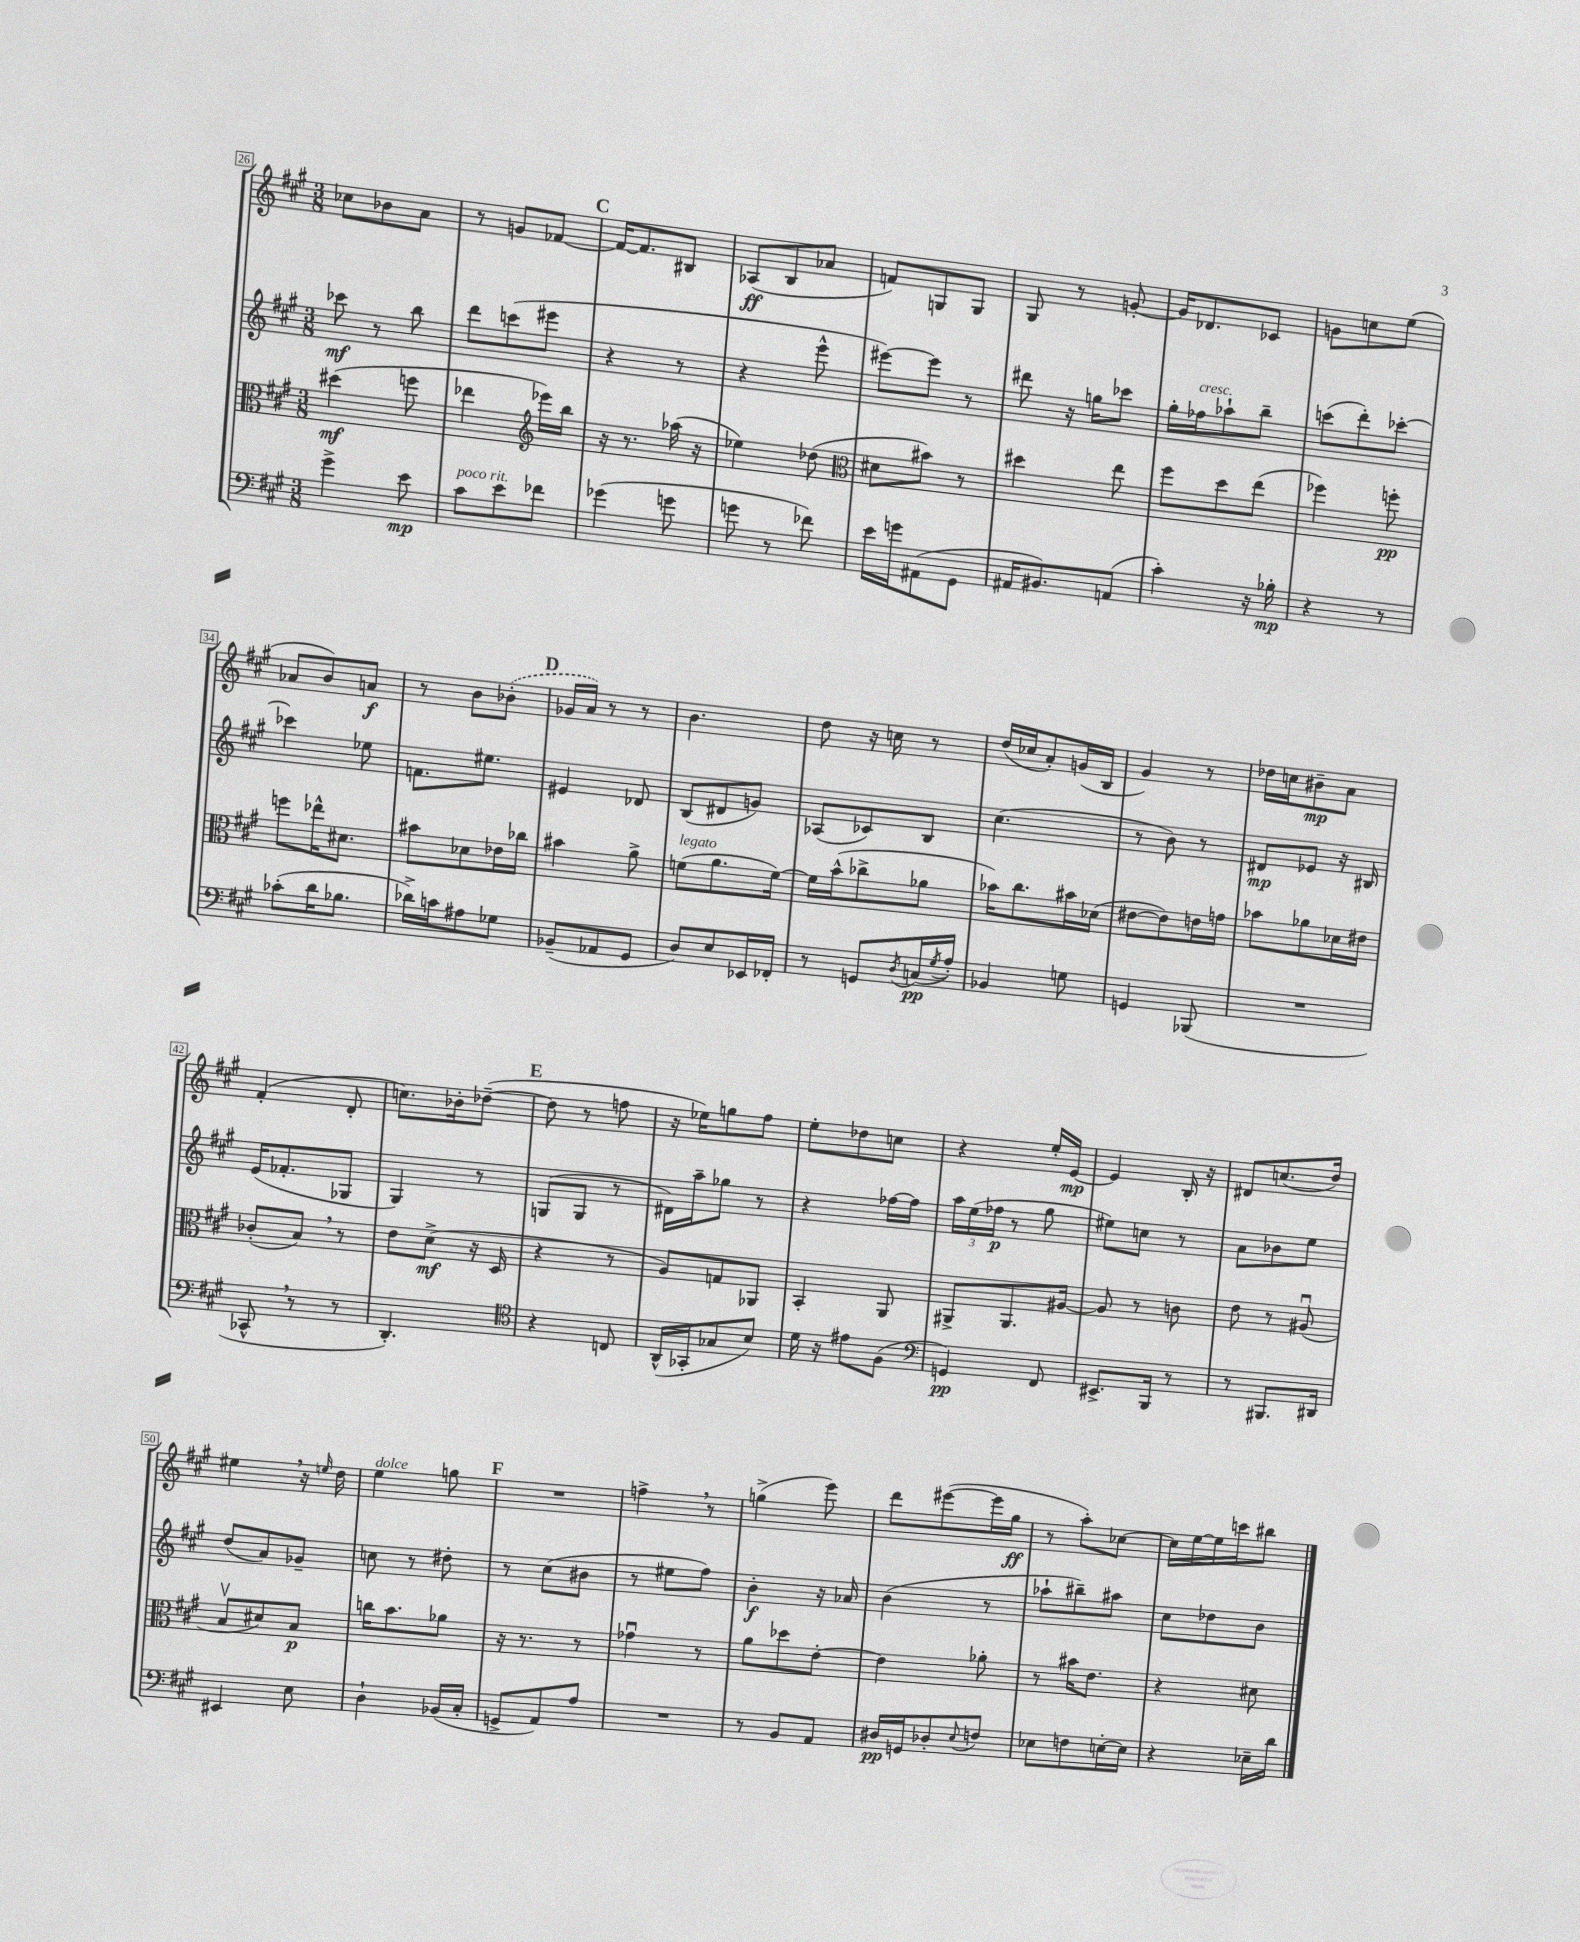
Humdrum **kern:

**kern	**kern	**kern	**kern
*staff4	*staff3	*staff2	*staff1
*clefF4	*clefC3	*clefG2	*clefG2
*k[f#c#g#]	*k[f#c#g#]	*k[f#c#g#]	*k[f#c#g#]
*M3/8	*M3/8	*M3/8	*M3/8
4g#^	(4dd#	8ccc-	8cc-
.	.	8r	8b-
8e	8ff	8bb	8a
=	=	=	=
8c#	4ee-	8ddd	8r
8e	.	(8ccc	8g
*	*clefG2	*	*
8f-	16eee-)	8eee#	[8f-
.	16bb	.	.
=	=	=	=
(4g-	16r	4r	16f-_
.	8.r	.	8.f-]
8g	(16aa-	8r	8B#
.	16r	.	.
=	=	=	=
8g	4ee-)	4r	(8A-
8r	.	.	8B
8f-)	(8dd-	8eee^^	8a-
=	=	=	=
*	*clefC3	*	*
16e	8d#	[8eee#)	8f)
16g	.	.	.
(8AA#	8b#)	8eee#]	8G
8GG#	8r	8r	8G
=	=	=	=
16AA#	4dd#	8ddd#	8G#
8.BB#)	.	.	.
.	.	16r	8r
.	.	16gg	.
(8AA	8ee	8ccc-	[8g'
=	=	=	=
4c#')	8ff#	16gg#'	16g]
.	.	16ff-	8.d-
.	8dd	8aa-`	.
16r	(8ee	8bb~	8c-
16B-'	.	.	.
=	=	=	=
4r	4ff-)	(8ccc	8g
.	.	8ddd')	8cc
8r	8ff'	[8ccc-'	(8ee
=	=	=	=
(8c-'	8ff	4ccc-]	8a-
16d	16ee-^^	.	8b)
8.B-	8.d#	.	.
.	.	8ee-	8a
=	=	=	=
16d-^)	8b#	8.f	8r
16c	.	.	.
8A#	8d-	.	8b
.	.	8.ee#	.
8G-	16e-	.	(8b-'
.	16cc-	.	.
=	=	=	=
(8BB-~	4b#	4e#	16g-
.	.	.	16a)
8AA-	.	.	8r
8GG#	8a^	8d-	8r
=	=	=	=
8D)	(8f	(8B	4.b
8E	8.a	8d#	.
16EE-	.	8g)	.
16FF-'	[16f)	.	.
=	=	=	=
8r	16f]	(8A-	8dd
.	(16b^^	.	.
8GG	8cc-^	8c-)	16r
.	.	.	16cc
8qD	.	.	.
(16C	8a-	8B	8r
8qG#	.	.	.
16A')	.	.	.
=	=	=	=
4BB-	16b-)	(4.cc#	(16dd
.	8.cc#	.	16cc-
.	.	.	8a')
8G	16b#	.	(16g
.	(16d-	.	16B
=	=	=	=
4GG	[8e#	8r	4g#)
.	8e#])	8b)	.
(8BBB-	16e	8r	8r
.	16g	.	.
=	=	=	=
4.r	8b-	8d#	16dd-
.	.	.	16cc
.	8a-	8e-	8b#~
.	16d-	16r	8a
.	16e#	16B#	.
=	=	=	=
8CC-^^	(8c-'	(16e	(4f#'
.	.	8.f-'	.
8r	8B)	.	.
8r	8r	8G-	8d'
=	=	=	=
4.DD')	8e	4G#)	8.cc)
.	(8d^	.	.
.	.	.	16b-'
.	16r	8r	([8dd-~
.	16D	.	.
=	=	=	=
*clefC4	*	*	*
4r	4r	(8G	8dd-]
.	.	8G	8r
8C	8r	8r	8ff
=	=	=	=
(16AA^^	8A)	16d#)	16r
16GG-'	.	16aa~	16ee-)
8G-	8G	8gg-	8gg
8B)	8AA-	8r	8ff#
=	=	=	=
16d	4BB'	4r	8ee'
16r	.	.	.
8e#	.	.	8dd-
(8F#	8AA	[16ff-	8cc
.	.	16ff-]	.
=	=	=	=
*clefF4	*	*	*
4GG)	8AA#^	24aa	4r
.	.	(24ee	.
.	.	24ff-	.
.	8.AA#	8r	.
8FF#	.	8gg#	16ee'
.	[16A#	.	[16e
=	=	=	=
8.EE#^	8A#]	8ee#)	4e]
.	8r	8cc	.
16BBB	.	.	.
8r	8c	8r	16B'
.	.	.	16r
=	=	=	=
8r	8e	8a	8d#
8.BBB#	8r	8b-	(8.cc
.	(8A#u	8ee	.
16DD#	.	.	16dd)
=	=	=	=
4EE#	8Bv	(8dd	4ee#
.	8d#)	8a)	.
8E	8B	8g-~	16r
.	.	.	16qqee
.	.	.	16dd
=	=	=	=
4D`	16cc	8cc	4ee
.	8.b	.	.
.	.	8r	.
(16BB-	8a-	8dd#'	8gg
16C#'	.	.	.
=	=	=	=
8GG^	16r	8r	4.r
.	8.r	.	.
8AA)	.	(8cc#	.
8A	8r	8b#	.
=	=	=	=
4.r	4g-u	8r	4ff^
.	.	8ee#	.
.	8r	8ff#)	8r
=	=	=	=
8r	8a	4b'	(4gg^
8BB	8dd-	.	.
8AA	[8e'	16r	8eee)
.	.	16a-	.
=	=	=	=
16D#	4e]	(4b	8ddd
16GG	.	.	.
8D-'	.	.	([8eee#
8qqE	.	.	.
8F	8a-'	8r	16eee#]
.	.	.	16gg#
=	=	=	=
8E-	8r	8aa-`	8r
8F	16b#	8bb#~)	8aa')
.	8.e	.	.
[16E'	.	8aa#	[8cc-
16E]	.	.	.
=	=	=	=
4r	4r	8cc#	16cc-]
.	.	.	[16ee
.	.	8dd-	16ee]
.	.	.	16ccc
16E-~	8d#	8b	8bb#
16d	.	.	.
==	==	==	==
*-	*-	*-	*-
